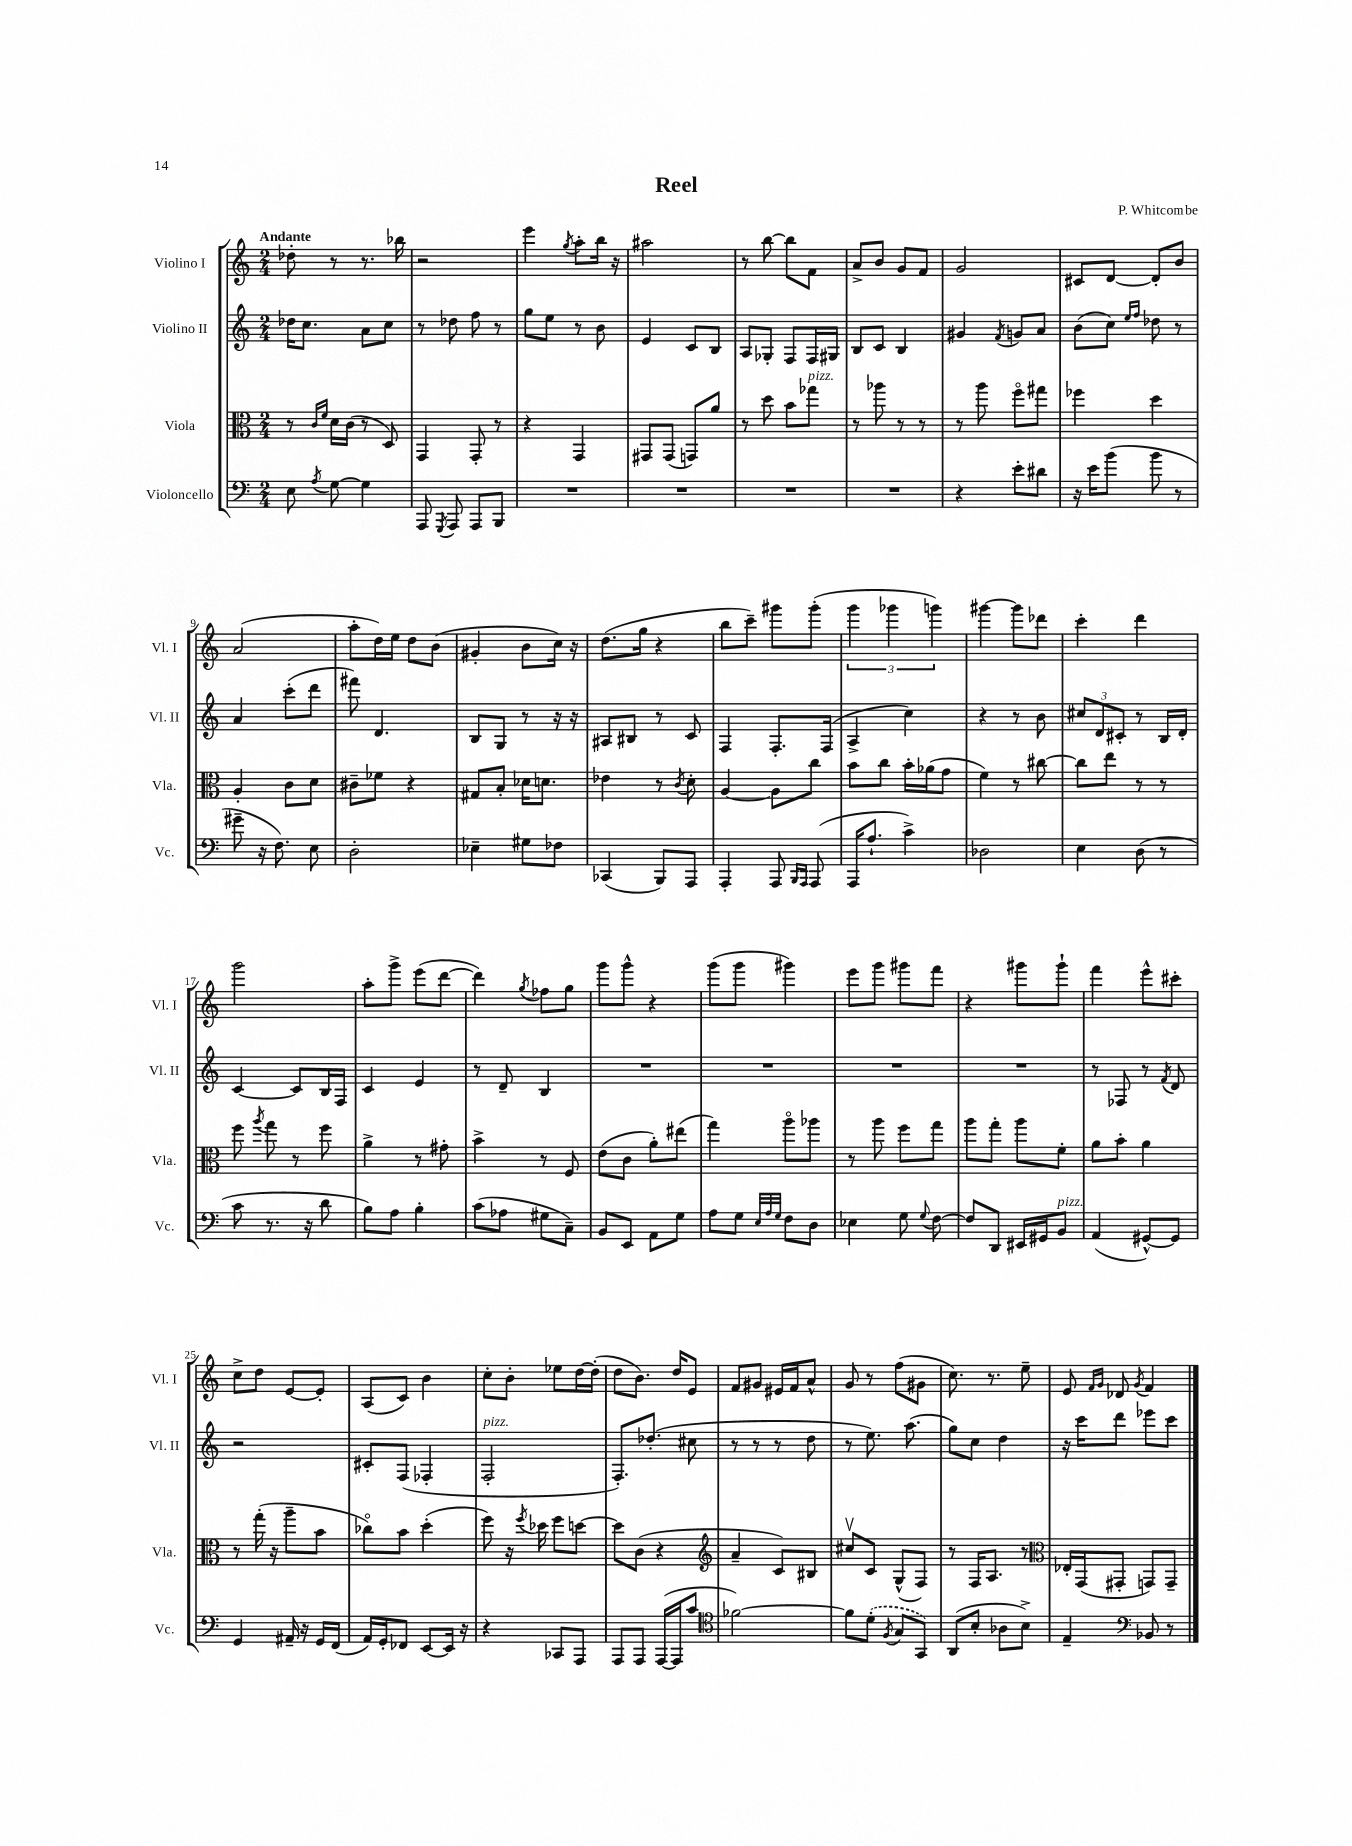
\header { title = "Reel" composer = "P. Whitcombe" }
<<
\new StaffGroup <<
\new Staff = "s0" \with { instrumentName = "Violino I" shortInstrumentName = "Vl. I" } {
    \clef treble \key c \major \numericTimeSignature \time 2/4 \tempo "Andante"
    \autoBeamOff des''8-. r8 r8. bes''16 |
    r2 |
    e'''4 \acciaccatura { g''8 } a''8[-. b''16] r16 |
    ais''2 |
    r8 b''8~ b''8[ f'8] |
    a'8[-> b'8] g'8[ f'8] |
    g'2 |
    cis'8[ d'8]~ d'8[-. b'8] |
    a'2( |
    a''8[-. d''16) e''16] d''8[ b'8]( |
    gis'4-. b'8[ c''16]) r16 |
    d''8.[( g''16] r4 |
    b''8[ c'''8]--) gis'''8[ gis'''8]-.( |
    \tuplet 3/2 { g'''4 ges'''4 g'''4) } |
    gis'''4~ gis'''8[ des'''8] |
    c'''4-. d'''4 |
    g'''2 |
    a''8[-. g'''8]-> e'''8[( d'''8]~ |
    d'''4) \acciaccatura { g''8 } fes''8[ g''8] |
    g'''8[ g'''8]-^ r4 |
    g'''8[( g'''8] gis'''4) |
    e'''8[ g'''8] gis'''8[ f'''8] |
    r4 gis'''8[ gis'''8]-! |
    f'''4 e'''8[-^ cis'''8]-. |
    c''8[-> d''8] e'8[~ e'8]-. |
    a8[( c'8]) b'4 |
    c''8[-. b'8]-. ees''8[ d''16~ d''16]-.( |
    d''8[ b'8.]) d''16[ e'8] |
    f'8[ gis'8] eis'16[ f'16 a'8]-^ |
    g'8 r8 f''8[( gis'8] |
    c''8.) r8. e''8-- |
    e'8 \grace { f'16[ g'16] } des'8 \acciaccatura { g'8 } f'4 \bar "|." |
}
\new Staff = "s1" \with { instrumentName = "Violino II" shortInstrumentName = "Vl. II" } {
    \clef treble \key c \major \numericTimeSignature \time 2/4
    \autoBeamOff des''16[ c''8.] a'8[ c''8] |
    r8 des''8 f''8 r8 |
    g''8[ e''8] r8 b'8 |
    e'4 c'8[ b8] |
    a8[ ges8]-. f8[ f16 gis16] |
    b8[ c'8] b4 |
    gis'4 \acciaccatura { f'8 } g'8[ a'8] |
    b'8[( c''8]) \grace { e''16[ f''16] } des''8 r8 |
    a'4 c'''8[-.( d'''8] |
    fis'''8) d'4. |
    b8[ g8] r8 r16 r16 |
    ais8[ bis8] r8 c'8 |
    f4 f8.[-. f16]( |
    a4-> c''4) |
    r4 r8 b'8 |
    \tuplet 3/2 { cis''8[ d'8 cis'8]-. } r8 b16[ d'16]-. |
    c'4~ c'8[ b16 f16] |
    c'4 e'4 |
    r8 d'8-- b4 |
    R2 |
    R2 |
    R2 |
    R2 |
    r8 fes8 r8 \acciaccatura { f'8 } d'8 |
    r2 |
    cis'8[-. f8]( fes4-. |
    f2-.^\markup { \italic "pizz." } |
    f8.[-.) des''8.]-.( cis''8 |
    r8 r8 r8 d''8 |
    r8 e''8.) a''8.( |
    g''8[) c''8] d''4 |
    r16 c'''16[ d'''8] ees'''8[ c'''8] \bar "|." |
}
\new Staff = "s2" \with { instrumentName = "Viola" shortInstrumentName = "Vla." } {
    \clef alto \key c \major \numericTimeSignature \time 2/4
    \autoBeamOff r8 \grace { c'16[ f'16] } d'16[ c'16]( r8 d8) |
    g,4 g,8-. r8 |
    r4 g,4 |
    gis,8[ gis,8]( g,8[) a'8] |
    r8 d''8 b'8[ ges''8]^\markup { \italic "pizz." } |
    r8 aes''8 r8 r8 |
    r8 a''8 f''8[\flageolet gis''8] |
    fes''4 d''4 |
    a4-. c'8[ d'8] |
    cis'8[-- fes'8] r4 |
    gis8[ b8]-. des'16[ d'8.] |
    ees'4 r8 \acciaccatura { c'8 } d'8-. |
    a4~ a8[ c''8] |
    b'8[ c''8] b'16[-. aes'16( g'8] |
    f'4) r8 cis''8~ |
    cis''8[ e''8] r8 r8 |
    f''8 \acciaccatura { a''8 } g''8 r8 f''8 |
    a'4-> r8 gis'8-. |
    b'4-> r8 f8 |
    e'8[( c'8] a'8[-.) eis''8]( |
    g''4) a''8[\flageolet aes''8] |
    r8 a''8 f''8[ g''8] |
    a''8[ g''8]-. a''8[ f'8]-. |
    a'8[ b'8]-. a'4 |
    r8 g''16-.( r16 a''8[-- b'8] |
    ces''8[\flageolet) b'8] d''4-.( |
    f''8) r16 \acciaccatura { f''8 } des''16 f''8[ d''8]~ |
    d''8[ c'8]( r4 |
    \clef treble a'4-- c'8[) bis8] |
    cis''8[\upbow c'8] g8[-^( f8]) |
    r8 f16[ a8.] r8 |
    \clef alto ees16[-. g,16( gis,8]-. g,8[) g,8]-- \bar "|." |
}
\new Staff = "s3" \with { instrumentName = "Violoncello" shortInstrumentName = "Vc." } {
    \clef bass \key c \major \numericTimeSignature \time 2/4
    \autoBeamOff e8 \acciaccatura { a8 } g8~ g4 |
    a,,8 \acciaccatura { g,,8 } a,,8 a,,8[ b,,8] |
    R2 |
    R2 |
    R2 |
    R2 |
    r4 e'8[-. dis'8] |
    r16 e'16[ b'8]( b'8 r8 |
    gis'8-- r16 f8.) e8 |
    d2-. |
    ees4-- gis8[ fes8] |
    ces,4( b,,8[) a,,8] |
    a,,4-. a,,8 \grace { b,,16[ a,,16] } a,,8( |
    a,,16[ a8.]-! c'4->) |
    des2 |
    e4 d8( r8 |
    c'8 r8. r16 d'8 |
    b8[) a8] b4-. |
    c'8[( aes8] gis8[ c8]--) |
    b,8[ e,8] a,8[ g8] |
    a8[ g8] \grace { e32[ a32 g32] } f8[ d8] |
    ees4 g8 \appoggiatura { g8 } f8~ |
    f8[ d,8] eis,16[ gis,16 b,8]^\markup { \italic "pizz." } |
    a,4( gis,8[~-^) gis,8] |
    g,4 ais,16-- r16 g,16[ f,16]( |
    a,16[) g,16-. fes,8] e,8[~ e,16] r16 |
    r4 ces,8[ a,,8] |
    a,,8[ a,,8] a,,16[~( a,,16 c'8] |
    \clef tenor fes'2~) |
    fes'8[ \once \slurDashed d'8]-.( \acciaccatura { f8 } g8[ g,8]) |
    a,8[( b8]-. aes8[ b8]->) |
    e4-- \clef bass bes,8 r8 \bar "|." |
}
>>
>>
